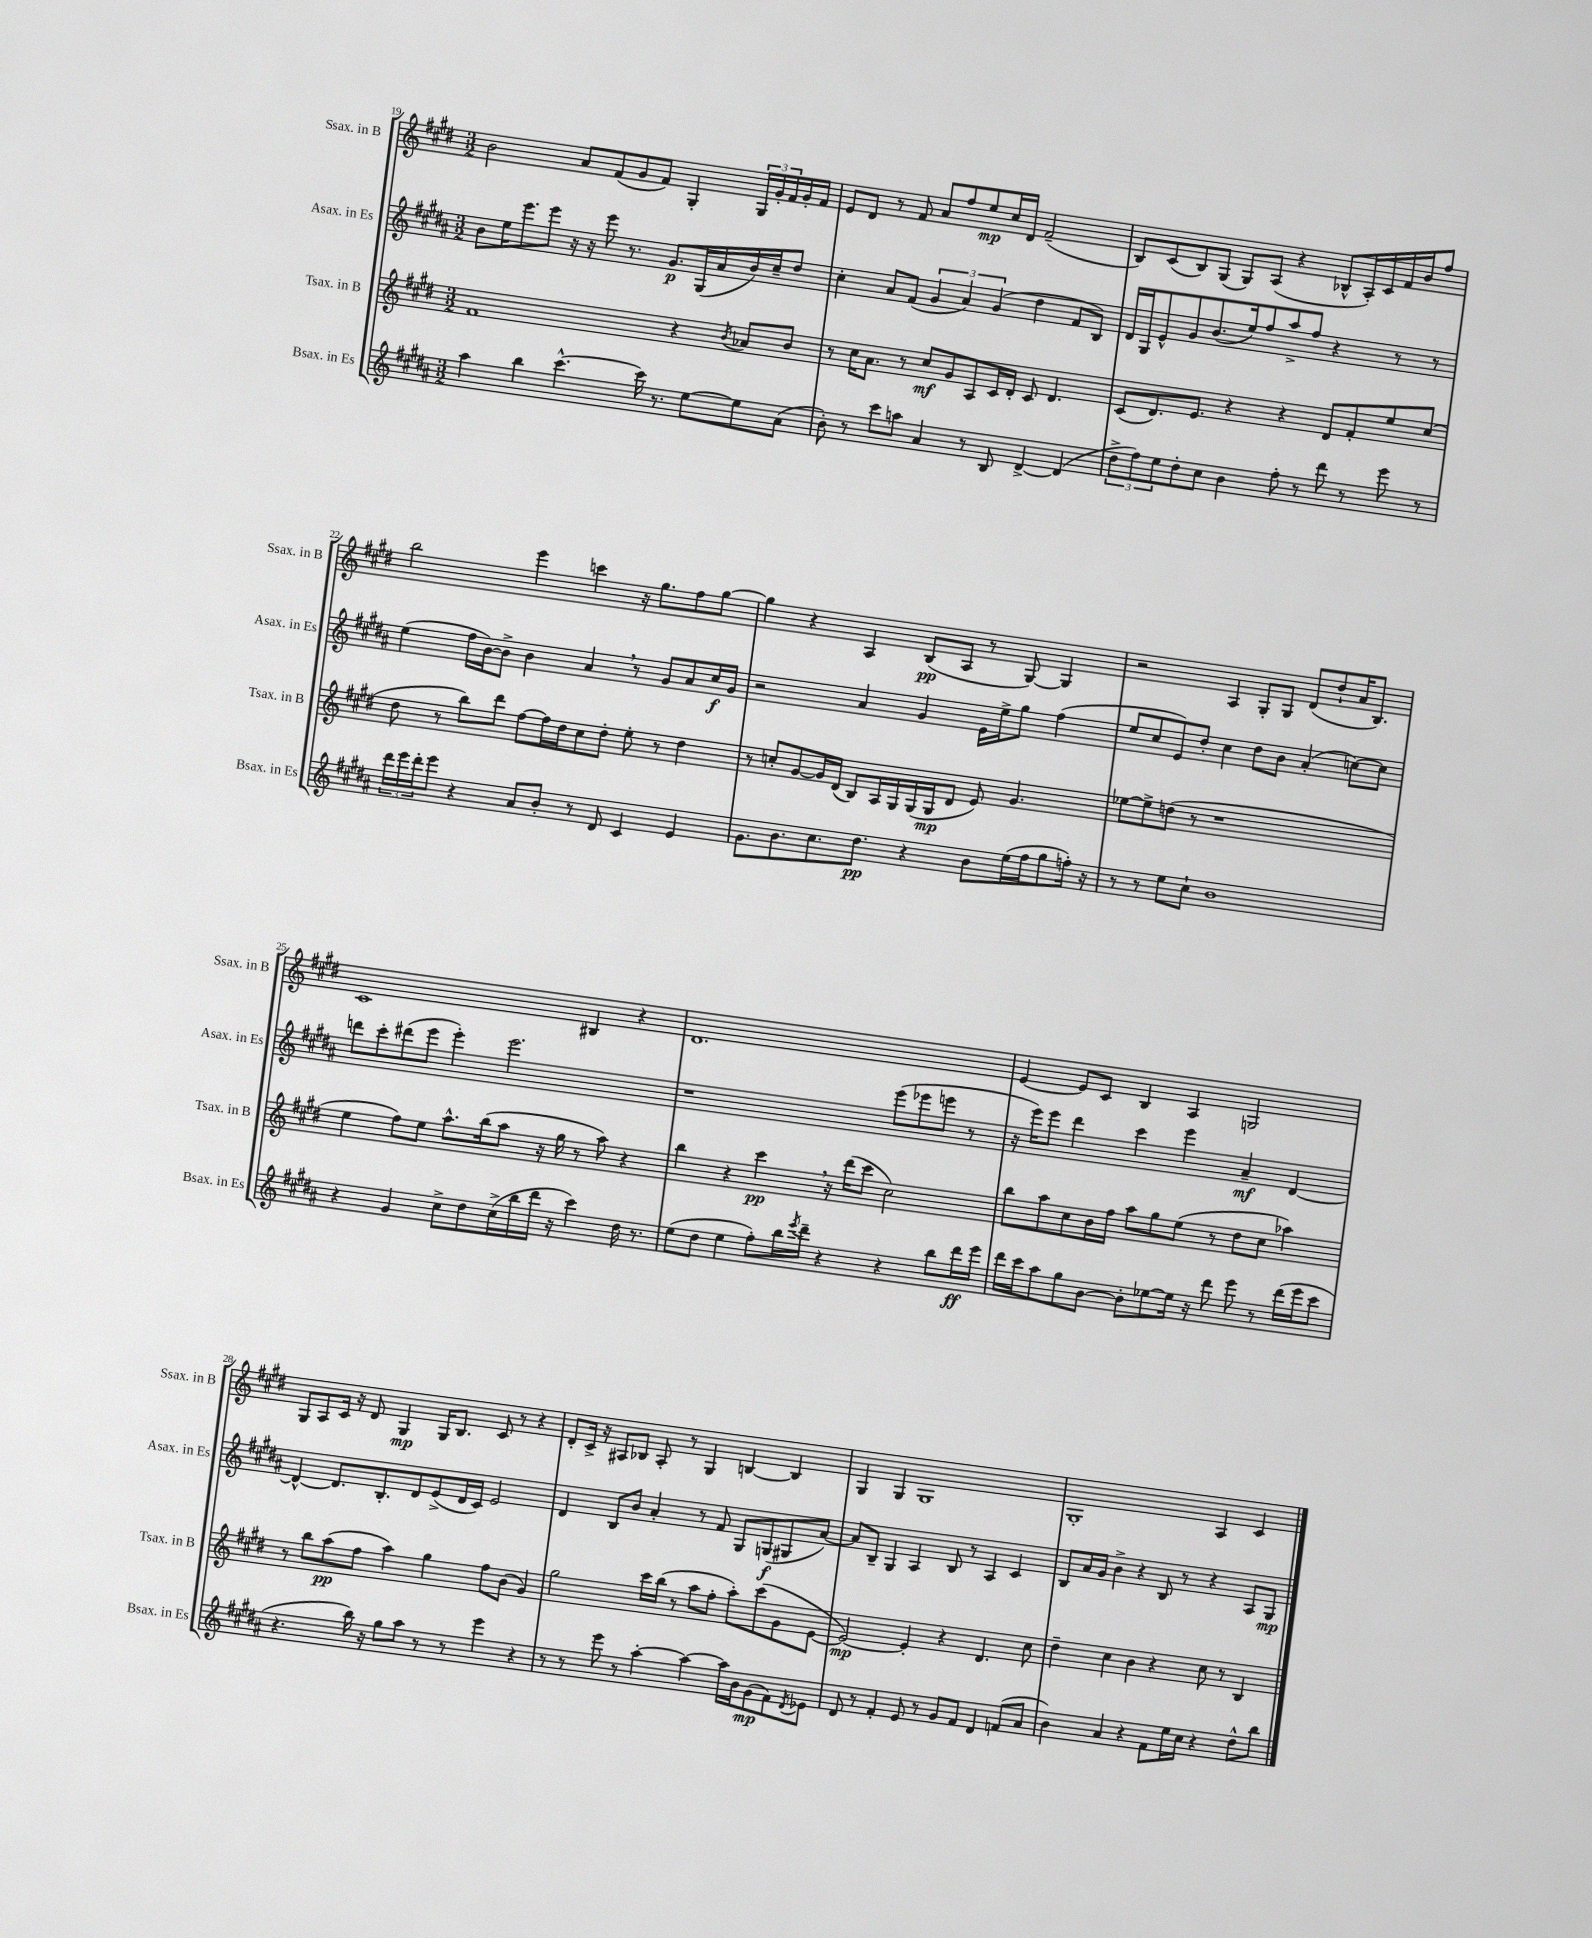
<<
\new StaffGroup <<
\new Staff = "s0" \with { instrumentName = "Ssax. in B" shortInstrumentName = "Ssax. in B" } {
    \clef treble \key e \major \numericTimeSignature \time 3/2
    b'2 a'8 fis'8( gis'8 fis'8) gis4-. \tuplet 3/2 { gis16 gis'16-. fis'16 } gis'16-. fis'16 |
    e'8 dis'8 r8 fis'8 a'8 fis''8 e''8\mp cis''16 dis'16 fis'2--( |
    b8) cis'8( b8) gis8( gis8) a8( r4 bes8-^ a16-.) cis'16 fis'16 b'16 fis''8 |
    b''2 e'''4 c'''4 r16 gis''8. fis''8 gis''8~ |
    gis''4 r4 a4 b8\pp( a8 r8 gis8~) gis4 |
    r2 a4 gis8-. gis8 dis'8( dis''8-! a'16 b8.) |
    cis'1 bis4 r4 |
    dis'1. |
    e'4~ e'8 cis'8 b4 a4 g2 |
    gis8 a8 cis'16 r16 dis'8 gis4\mp gis16 b8. cis'8 r8 r4 |
    dis'8-. cis'16-> r16 ais8 bes8 ais8-. r8 gis4 b4~ b4 |
    gis4 gis4 gis1 |
    gis1-. a4 cis'4 \bar "|." |
}
\new Staff = "s1" \with { instrumentName = "Asax. in Es" shortInstrumentName = "Asax. in Es" } {
    \clef treble \key b \major \numericTimeSignature \time 3/2
    b'8 e''16 e'''8. e'''8 r16 r16 e'''8 r8. gis'8.\p gis16( ais'16 b'16) cis''16-- dis''8 |
    cis''4-. ais'8 fis'8( \tuplet 3/2 { gis'4 ais'4) gis'4( } dis''4 fis'8 b8) |
    dis'16 gis16 e'8-^ gis'8 b'8.( e''16) fis''8 ais''8-> fis''8 r4 r8 r8 |
    e''4( fis''16 b'16~) b'8-> b'4 ais'4 \breathe r8 gis'8 ais'8 cis''16\f gis'16 |
    r2 ais'4 gis'4 e'16 e''16-> gis''8 fis''4( |
    e''8 cis''8 e'8) dis''8-. cis''4 dis''8 b'8 ais'4-.( c''8~) c''8 |
    d'''8 cis'''8-. dis'''8( e'''8 e'''4-.) e'''2. |
    r1 e'''8( ees'''8 e'''8 r8 |
    r16 e'''16) e'''8 dis'''4 cis'''4 e'''4 ais'4--\mf dis'4~ |
    dis'4~-^ dis'8. b8.-. dis'8 e'8->( dis'16 cis'16) e'2 |
    dis'4 b8 b'8 ais'4-. r8 fis'8 gis8 g8\f( gis8 ais'8~) |
    ais'8 b8-- gis4 ais4 b8 r8 ais4 cis'4 |
    b8 ais'16 gis'16 b'4-> r4 b8 r8 r4 ais8 gis8\mp \bar "|." |
}
\new Staff = "s2" \with { instrumentName = "Tsax. in B" shortInstrumentName = "Tsax. in B" } {
    \clef treble \key e \major \numericTimeSignature \time 3/2
    fis'1 r4 \acciaccatura { b'8 } aes'8 b'8 |
    r8 cis''16 a'8. r8 cis''8\mf gis'8 a8 cis'16 dis'16-. cis'8 dis'4. |
    cis'8( dis'8.) e'8. r4 r4 dis'8 fis'8-. e''8 cis''8( |
    dis''8 r8 b''8) dis'''8 fis''8~ fis''16 dis''16 cis''8 dis''8-. e''8-. r8 dis''4 |
    r8 c''8-. gis'8~ gis'16 dis'16( b8) a16 gis16 gis16( gis16\mp dis'8 e'8) gis'4. |
    ees''8~ ees''8-> d''8( r8 r1 |
    e''4 fis''8) e''8 a''8.-^ b''16( a''8 r16 gis''16 r8 a''8) r4 |
    b''4 r4 cis'''4\pp \breathe r16 dis'''16( cis'''8 cis''2) |
    b''8 a''8 cis''8 b'16 fis''16 a''8 gis''8 e''8( r8 dis''8 cis''8 aes''4) |
    r8 b''8 a''8\pp( fis''8 a''4) gis''4 fis''8 b'8( gis'4) |
    gis''2 cis'''16 b''16( r8 a''8 fis''8-. a''8-.) cis'''8( gis'8 e'8~ |
    e'2~\mp) e'4-. r4 dis'4. cis''8 |
    dis''4-- cis''4 b'4 r4 cis''8 r8 b4 \bar "|." |
}
\new Staff = "s3" \with { instrumentName = "Bsax. in Es" shortInstrumentName = "Bsax. in Es" } {
    \clef treble \key b \major \numericTimeSignature \time 3/2
    ais''4 b''4 cis'''4.~-^ cis'''16 r8. e''8~ e''8 ais'8( |
    b'8-.) r8 cis'''8 a''8 ais'4 r8 b8 dis'4~-> dis'4( |
    \tuplet 3/2 { dis''8-> fis''8) e''8 } dis''8-. cis''8 b'4 fis''8-. r8 dis'''8 r8 e'''8 r8 |
    \tuplet 3/2 { dis'''16 e'''16 dis'''16-. } e'''8 r4 ais'8 b'8-. r8 dis'8 cis'4 e'4 |
    gis'8. b'8. cis''8. dis''8.\pp r4 b'8 e''16( fis''16 gis''8 f''16-.) r16 |
    r8 r8 e''8 cis''8-! b'1 |
    r4 gis'4 cis''8-> dis''8 cis''16->( b''16 dis'''16 r16 cis'''4) dis''16 r8. |
    e''8( dis''8 e''4 fis''8-.) b''16 \acciaccatura { e'''8 } dis'''16-- r4 r4 b''8 dis'''16\ff e'''16 |
    dis'''16 cis'''16 ais''8 gis''8 b'8~ b'8-. ees''8~ ees''16 r16 dis'''8 e'''8 r8 dis'''16( e'''16 cis'''8 |
    r4. b''16) r16 gis''8 ais''8 r8 r8 e'''4 r4 |
    r8 r8 e'''8 r8 ais''4~-. ais''4~ ais''16 b'16 gis'8\mp( fis'8) \acciaccatura { dis'8 } ees'8 |
    dis'8 r8 fis'4-. e'8 r8 gis'8 fis'8 dis'4 f'8( ais'8 |
    b'4) ais'4 r4 fis'8 e''16 cis''16 r4 dis''8-^ b''8 \bar "|." |
}
>>
>>
\layout { \context { \Score currentBarNumber = #19 } }
